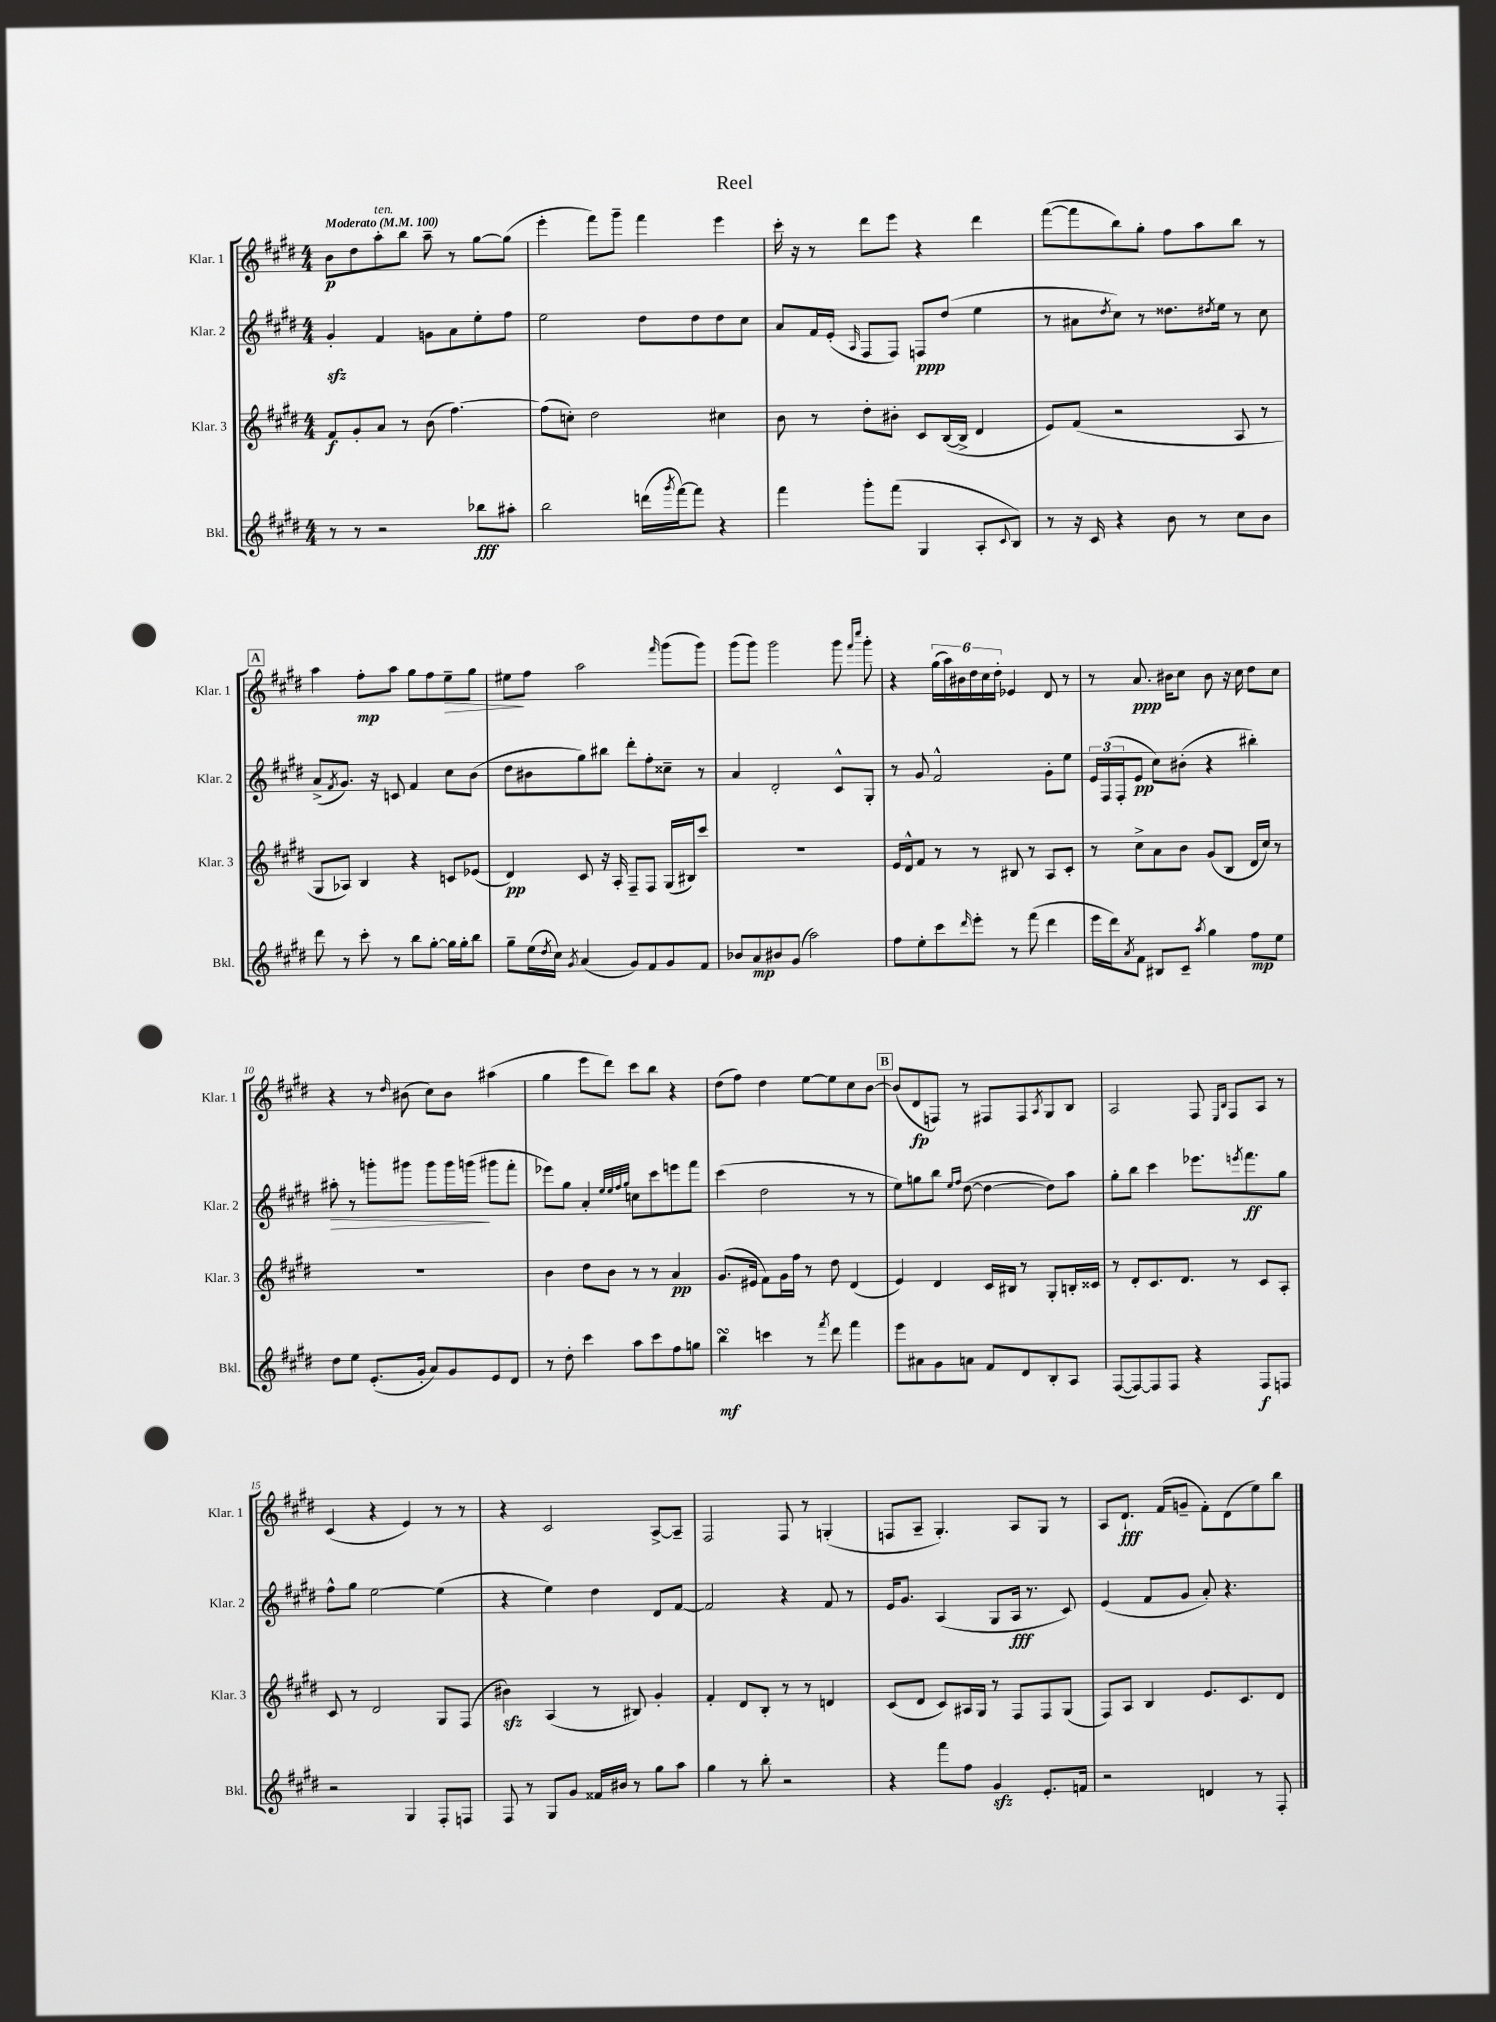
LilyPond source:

\header { title = "Reel" }
<<
\new StaffGroup <<
\new Staff = "s0" \with { instrumentName = "Klar. 1" shortInstrumentName = "Klar. 1" } {
    \clef treble \key e \major \numericTimeSignature \time 4/4 \tempo "Moderato" 4 = 100
    b'8\p dis''8 a''8-.^\markup { \italic "ten." } b''8 a''8-- r8 gis''8~ gis''8( |
    e'''4-. fis'''8) gis'''8-- fis'''4 e'''4 |
    cis'''16-. r16 r8 dis'''8 e'''8 r4 dis'''4 |
    fis'''8~( fis'''8 b''8) gis''8-. fis''8 a''8 b''8 r8 |
    \mark \markup { \box "A" } a''4 fis''8-.\mp a''8 gis''8 fis''8 e''8--\> gis''8 |
    eis''8\! fis''8 a''2 \grace { fis'''16 } gis'''8( gis'''8) |
    gis'''8( gis'''8) gis'''2 gis'''8 \grace { fis'''16 cis''''16 } gis'''8-. |
    r4 \tuplet 6/4 { gis''16( a''16) bis'16 dis''16 cis''16 dis''16-. } ees'4 dis'8 r8 |
    r8 a'8.\ppp bis'16 cis''8 bis'8 r16 cis''16 dis''8 cis''8 |
    r4 r8 \grace { dis''16 } bis'8( cis''8) bis'8 ais''4( |
    gis''4 e'''8 dis'''8) cis'''8 b''8 r4 |
    dis''8( fis''8) dis''4 e''8~ e''8 cis''8 b'8~ |
    \mark \markup { \box "B" } b'8( dis'8\fp f8) r8 fis8 fis8 \acciaccatura { a8 } gis8 b8 |
    a2 fis8 \grace { e16 b16 } fis8 a8 r8 |
    cis'4( r4 e'4) r8 r8 |
    r4 cis'2 a8~-> a8-- |
    fis2 fis8 r8 g4-.( |
    f8 a8-- gis4.-.) a8 gis8 r8 |
    a8 dis'8.-!\fff fis'16( g'8-- fis'8-.) dis'8( e''8) b''8 \bar "|." |
}
\new Staff = "s1" \with { instrumentName = "Klar. 2" shortInstrumentName = "Klar. 2" } {
    \clef treble \key e \major \numericTimeSignature \time 4/4
    gis'4-.\sfz fis'4 g'8 a'8 e''8-. fis''8 |
    e''2 dis''8 dis''8 dis''8 cis''8 |
    a'8 fis'16 e'16-.( \grace { a16 } fis8 fis8) f8\ppp dis''8( e''4 |
    r8 ais'8 \acciaccatura { dis''8 } cis''8) r8 disis''8. \acciaccatura { dis''8 } e''16 r8 cis''8 |
    \mark \markup { \box "A" } a'8->( \acciaccatura { fis'8 } gis'8.) r16 c'8 fis'4 cis''8 b'8( |
    dis''8 bis'8 gis''8) bis''8 dis'''8-. fis''8-. cisis''8-- r8 |
    a'4 dis'2-. cis'8-^ gis8-. |
    r8 gis'8 fis'2-^ gis'8-. e''8 |
    \tuplet 3/2 { e'16 fis16( fis16-. } e'8\pp cis''8) bis'8-.( r4 bis''4-.) |
    ais''8-.\> r8 g'''8-. gis'''8 gis'''8 gis'''16 g'''16\!( gis'''8 fis'''8-. |
    ees'''8) gis''8 a'4-. \grace { e''32 e''32 fis''32 gis''32 } c''8 cis'''8 e'''8 fis'''8 |
    cis'''4( dis''2 r8 r8 |
    \mark \markup { \box "B" } e''8) g''8 b''8 \grace { e''16 fis''16 } dis''8~( dis''4~ dis''8) a''8 |
    gis''8-. b''8 cis'''4 ees'''8. \acciaccatura { e'''8 } fis'''8.\ff gis''8 |
    fis''8-^ gis''8 e''2~ e''4( |
    r4 e''4) dis''4 dis'8 fis'8~ |
    fis'2 r4 fis'8 r8 |
    e'16 gis'8. a4( gis8 a16\fff r8. cis'8) |
    e'4( fis'8 gis'8 a'8-.) r4. \bar "|." |
}
\new Staff = "s2" \with { instrumentName = "Klar. 3" shortInstrumentName = "Klar. 3" } {
    \clef treble \key e \major \numericTimeSignature \time 4/4
    fis'8\f gis'8-. a'8 r8 b'8( fis''4.~) |
    fis''8( c''8-.) dis''2 cis''4 |
    b'8 r8 dis''8-. bis'8-. cis'8 b16~( b16-> dis'4 |
    e'8) fis'8( r2 a8 r8 |
    \mark \markup { \box "A" } gis8 aes8) b4 r4 c'8 ees'8( |
    dis'4\pp) cis'8 r16 a16-. fis8-- fis8 gis16( bis16) cis'''8 |
    R1 |
    e'16 dis'16-^ fis'8 r8 r8 bis8 r8 a8 cis'8-. |
    r8 cis''8-> a'8 b'8 gis'8( b8 dis'16 cis''16) r8 |
    R1 |
    b'4 dis''8 b'8 r8 r8 a'4\pp |
    gis'8.( eis'16 fis'8) gis'16 fis''16 r8 dis''8 dis'4( |
    \mark \markup { \box "B" } e'4) dis'4 cis'16 bis16 r8 gis8-. b16-. cisis'16 |
    r8 dis'8-. cis'8. dis'8. r8 cis'8 a8-. |
    cis'8 r8 dis'2 gis8 fis8( |
    bis'4\sfz) a4( r8 bis8) gis'4-. |
    fis'4-. dis'8 b8-. r8 r8 d'4 |
    cis'8( dis'8 cis'8) ais16 gis16 r8 fis8 fis8 gis8( |
    fis8) a8 b4 e'8. cis'8. dis'8 \bar "|." |
}
\new Staff = "s3" \with { instrumentName = "Bkl." shortInstrumentName = "Bkl." } {
    \clef treble \key e \major \numericTimeSignature \time 4/4
    r8 r8 r2 bes''8\fff ais''8-. |
    b''2 d'''16( \acciaccatura { gis'''8 } fis'''16~) fis'''8 r4 |
    fis'''4 gis'''8-. fis'''8( gis4 a8-. \appoggiatura { cis'8 } b8) |
    r8 r16 cis'16 r4 b'8 r8 cis''8 b'8 |
    \mark \markup { \box "A" } dis'''8 r8 cis'''8-. r8 b''8 gis''8~-. gis''16 gis''16-. b''8 |
    gis''8-- e''16( \acciaccatura { dis''8 } cis''16) \acciaccatura { gis'8 } a'4( gis'8) fis'8 gis'8 fis'8 |
    bes'8 a'8\mp bis'8 gis'8( a''2) |
    fis''8 e''8-. cis'''8 \grace { dis'''16 } e'''8-. r8 fis'''8( dis'''4 |
    e'''16 dis'''16) \acciaccatura { a'8 } fis'8 bis8 cis'8-- \acciaccatura { a''8 } gis''4 fis''8\mp e''8 |
    dis''8 e''8 e'8.-.( gis'16-. a'8) gis'8 e'8 dis'8 |
    r8 dis''8-. cis'''4 a''8 cis'''8 fis''8 g''8 |
    b''4\turn\mf c'''4 r8 \acciaccatura { fis'''8 } dis'''8 fis'''4 |
    \mark \markup { \box "B" } e'''8 ais'8 gis'8 a'8 fis'8 dis'8 b8-. a8 |
    fis8~( fis8~) fis8 fis8 r4 fis8\f f8 |
    r2 gis4 fis8-. f8 |
    fis8 r8 gis8 gis'8 fisis'16 bis'16 r8 gis''8 a''8 |
    gis''4 r8 b''8-. r2 |
    r4 fis'''8 fis''8 gis'4\sfz e'8.-. f'16 |
    r2 d'4 r8 fis8-. \bar "|." |
}
>>
>>
